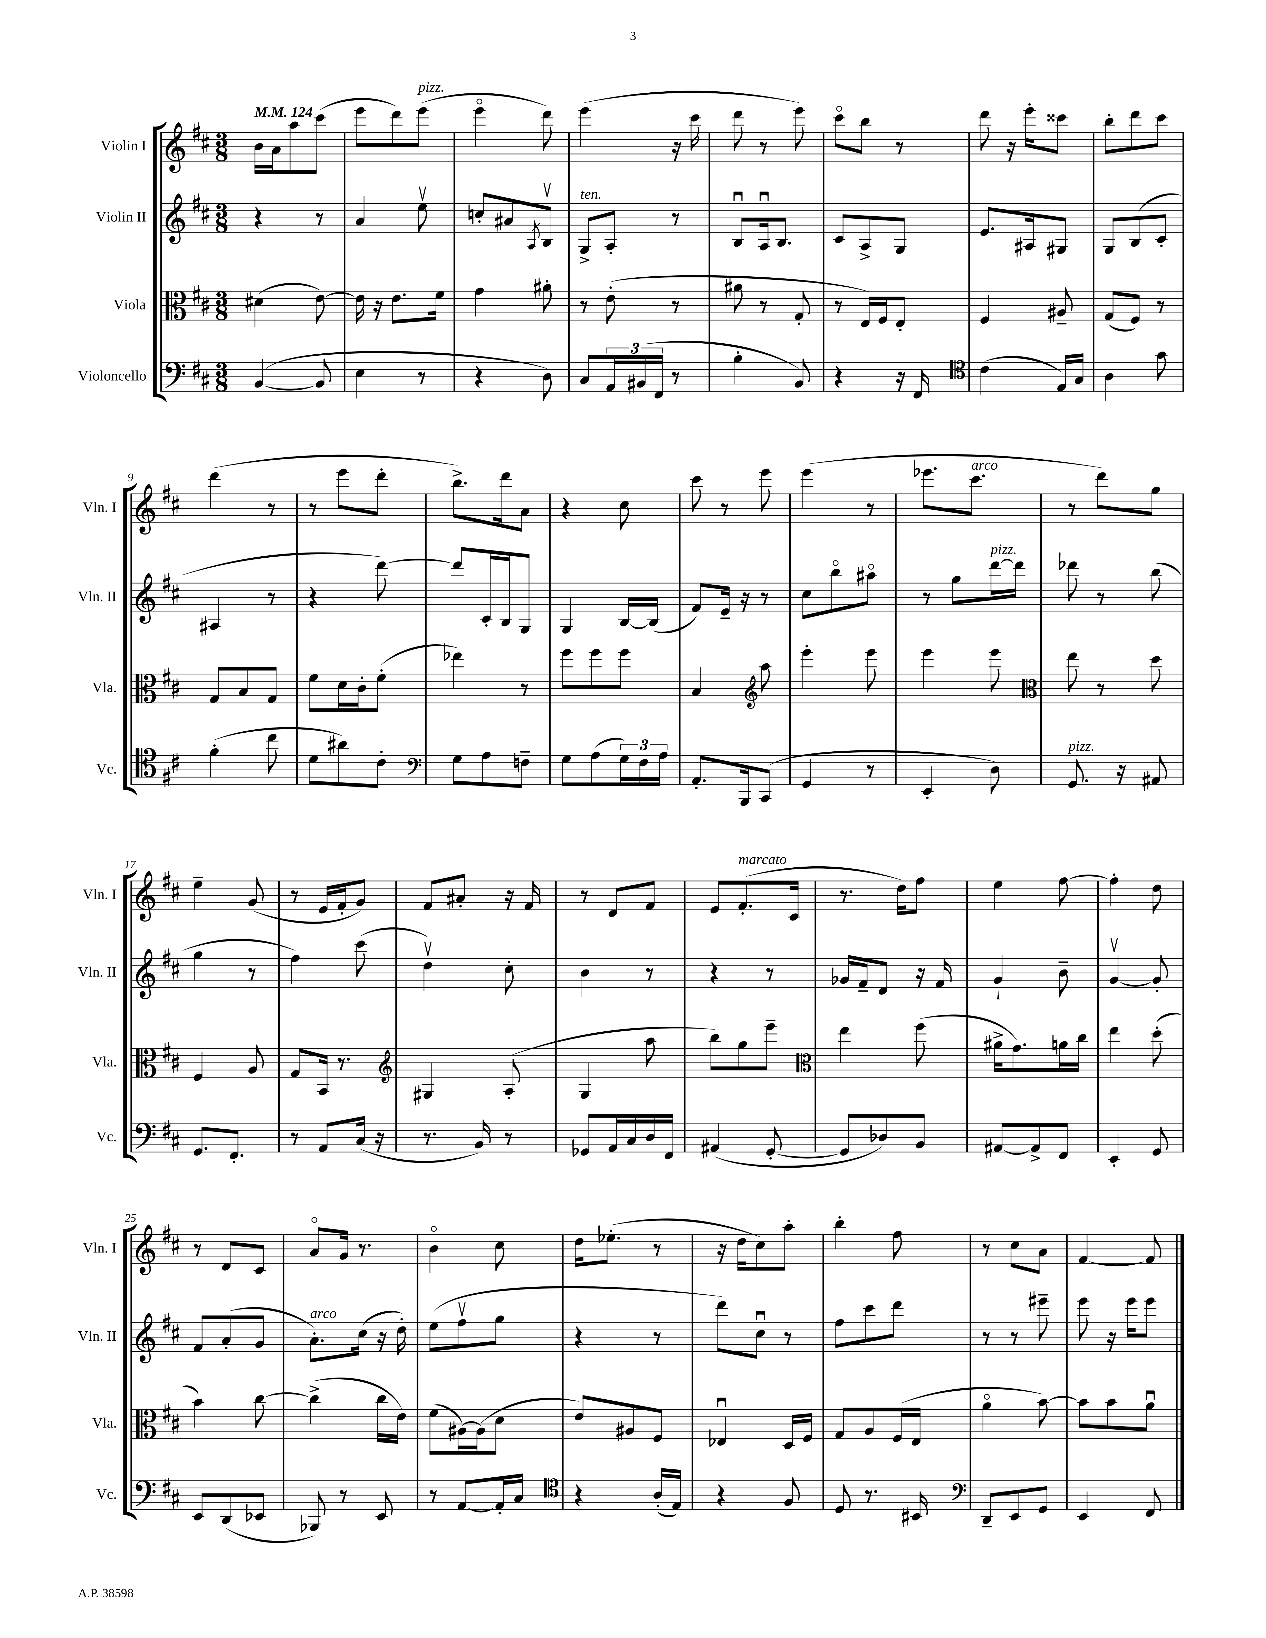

**kern	**kern	**kern	**kern
*staff4	*staff3	*staff2	*staff1
*clefF4	*clefC3	*clefG2	*clefG2
*k[f#c#]	*k[f#c#]	*k[f#c#]	*k[f#c#]
*M3/8	*M3/8	*M3/8	*M3/8
*MM124	*MM124	*MM124	*MM124
([4BB	(4d#	4r	16b
.	.	.	16a
.	.	.	8aa
8BB]	[8e)	8r	(8ccc#
=	=	=	=
4E	16e]	4a	8eee
.	16r	.	.
.	8.e	.	8ddd)
8r	.	8eev	(8eee
.	16f#	.	.
=	=	=	=
4r	4g	8cc'	4eeeo
.	.	8a#	.
.	.	8qA	.
8D)	8a#'	8Bv	8ddd)
=	=	=	=
8C#	8r	8G^	(4eee
24AA	(8e'	8A'	.
(24BB#	.	.	.
24FF#	.	.	.
8r	8r	8r	16r
.	.	.	16ccc#
=	=	=	=
4B'	8a#	8Bu	8ddd
.	8r	16Au	8r
.	.	8.B	.
8BB)	8G'	.	8eee)
=	=	=	=
4r	8r	8c#	8ccc#o
.	16E)	8A^	8bb
.	16F#	.	.
16r	8E'	8G	8r
16FF#	.	.	.
=	=	=	=
*clefC4	*	*	*
(4c#	4F#	8.e	8ddd
.	.	.	16r
.	.	16A#	16eee'
16E)	8A#~	8G#	8ccc##
16G	.	.	.
=	=	=	=
4A	(8G	8G	8bb'
.	8F#)	(8B	8ddd
8g	8r	8c#'	8ccc#
=	=	=	=
(4f#'	8G	4A#	(4ddd
.	8B	.	.
8cc#	8G	8r	8r
=	=	=	=
8d	8f#	4r	8r
8a#)	16d	.	8eee
.	16c#'	.	.
8c#'	(8f#'	[8ddd)	8ddd'
=	=	=	=
*clefF4	*	*	*
8G	4ee-)	8ddd]	8.bb^)
8A	.	16c#'	.
.	.	16B	16ddd
8F~	8r	8G	8a
=	=	=	=
8G	8ff#	4G	4r
(8A	8ff#	.	.
24G)	8ff#	[16B	8cc#
24F#	.	.	.
.	.	(16B]	.
24A	.	.	.
=	=	=	=
8.AA'	4B	8f#)	8ccc#
.	.	16e~	8r
16BBB	.	16r	.
*	*clefG2	*	*
(8CC#	8aa	8r	8eee
=	=	=	=
4GG	4eee'	8cc#	(4eee
.	.	8bbo	.
8r	8eee	8aa#o	8r
=	=	=	=
4EE'	4eee	8r	8.eee-
.	.	8gg	.
.	.	.	8.ccc#
8D)	8eee	[16ddd	.
.	.	16ddd]	.
=	=	=	=
*	*clefC3	*	*
8.GG	8ee	8ddd-	8r
.	8r	8r	8ddd)
16r	.	.	.
8AA#	8dd	(8bb	8gg
=	=	=	=
8.GG	4F#	4gg	4ee~
8.FF#'	.	.	.
.	8A	8r	(8g
=	=	=	=
8r	8G	4ff#)	8r
8AA	16BB	.	16e
.	8.r	.	16f#'
(16C#	.	(8ccc#	8g)
16r	.	.	.
=	=	=	=
*	*clefG2	*	*
8.r	4G#	4ddv)	8f#
.	.	.	8a#'
16BB)	.	.	.
8r	(8A'	8cc#'	16r
.	.	.	16f#
=	=	=	=
8GG-	4G	4b	8r
16AA	.	.	8d
16C#	.	.	.
16D	8aa	8r	8f#
16FF#	.	.	.
=	=	=	=
(4AA#	8bb)	4r	8e
.	8gg	.	(8.f#'
[8GG'	8eee~	8r	.
.	.	.	16c#
=	=	=	=
*	*clefC3	*	*
8GG]	4ee	16g-	8.r
.	.	16f#~	.
8D-)	.	8d	.
.	.	.	16dd)
8BB	(8ff#	16r	8ff#
.	.	16f#	.
=	=	=	=
[8AA#	16a#^	4g`	4ee
.	8.g)	.	.
8AA#^]	.	.	.
8FF#	16a	8b~	[8ff#
.	16cc#	.	.
=	=	=	=
4EE'	4ee	[4gv	4ff#']
8GG	(8dd'	8g']	8dd
=	=	=	=
8EE	4b)	8f#	8r
(8DD	.	(8a'	8d
8EE-	[8cc#	8g	8c#
=	=	=	=
8BBB-)	(4cc#^]	8.a')	8ao
8r	.	.	16g
.	.	(16cc#	8.r
8EE	16cc#	16r	.
.	16e)	16dd')	.
=	=	=	=
8r	(8f#	(8ee	4bo
[8AA	[16A#)	8ff#v	.
.	(16A#]	.	.
16AA']	8d	8gg	8cc#
16C#	.	.	.
=	=	=	=
*clefC4	*	*	*
4r	8e)	4r	16dd
.	.	.	(8.ee-'
.	8A#	.	.
(16A'	8F#	8r	8r
16E)	.	.	.
=	=	=	=
4r	4E-u	8ddd)	16r
.	.	.	16dd
.	.	8cc#u	8cc#)
8F#	16D	8r	8aa'
.	16F#	.	.
=	=	=	=
8D	8G	8ff#	4bb'
8.r	8A	8ccc#	.
.	(16F#	8ddd	8ff#
16BB#	16E	.	.
=	=	=	=
*clefF4	*	*	*
8DD~	4ao	8r	8r
8EE	.	8r	8cc#
8GG	[8b)	8eee#~	8a
=	=	=	=
4EE	8b]	8eee	[4f#
.	8b	16r	.
.	.	16eee	.
8FF#	8au	8eee	8f#]
==	==	==	==
*-	*-	*-	*-
